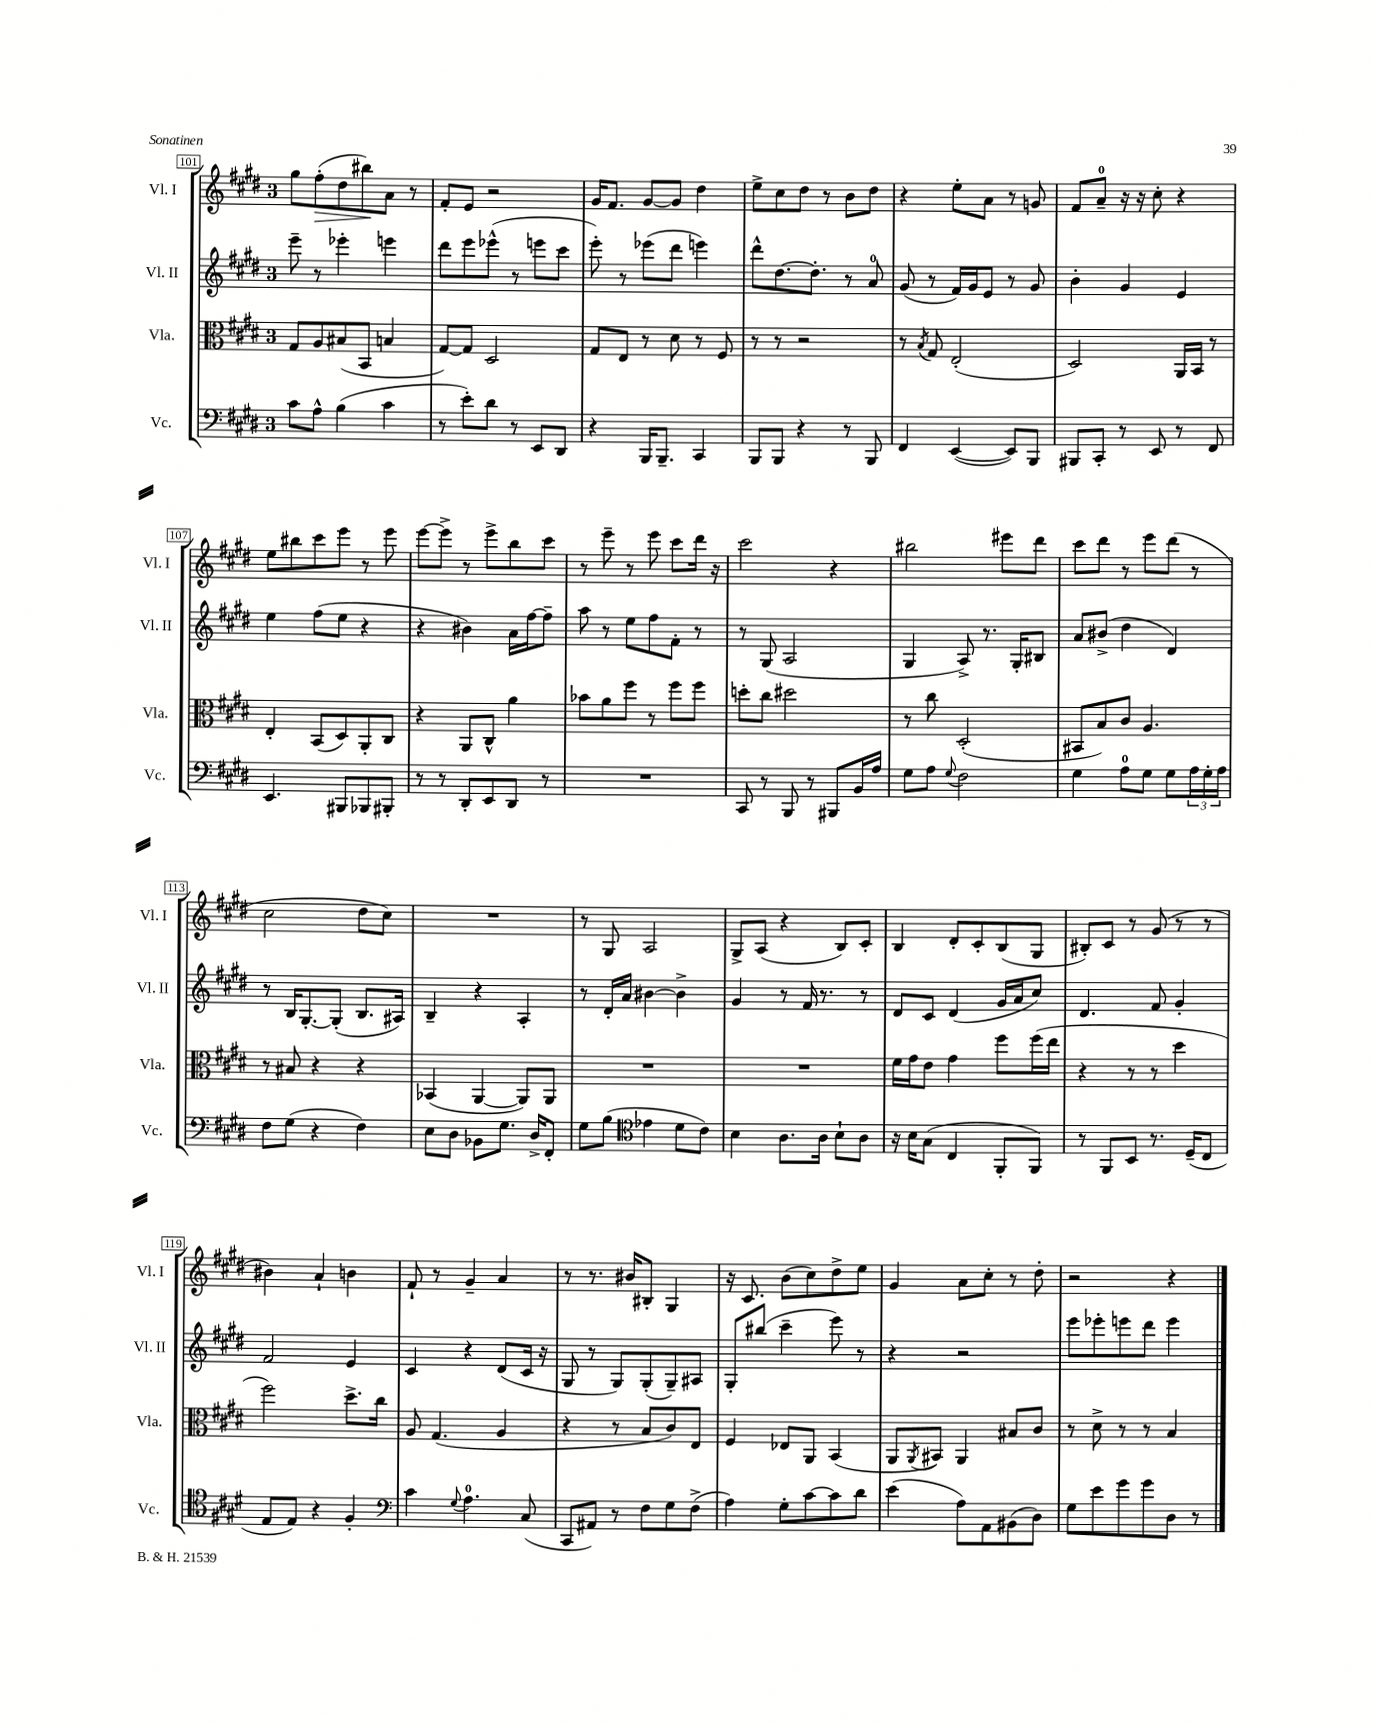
<<
\new StaffGroup <<
\new Staff = "s0" \with { instrumentName = "Vl. I" shortInstrumentName = "Vl. I" } {
    \clef treble \key e \major \once \override Staff.TimeSignature.style = #'single-digit \time 3/4
    gis''8 fis''8-.\>( dis''8 bis''8\!) a'8 r8 |
    fis'8-. e'8 r2 |
    gis'16 fis'8. gis'8~ gis'8 dis''4 |
    e''8-> cis''8 dis''8 r8 b'8 dis''8 |
    r4 e''8-. a'8 r8 g'8 |
    fis'8 a'8-0-- r16 r16 cis''8-. r4 |
    e''8 bis''8 cis'''8 e'''8 r8 e'''8 |
    e'''8~ e'''8-> r8 e'''8-> b''8 cis'''8 |
    r8 e'''8-- r8 e'''8 cis'''8 dis'''16 r16 |
    cis'''2 r4 |
    bis''2 eis'''8 dis'''8 |
    cis'''8 dis'''8 r8 e'''8 dis'''8( r8 |
    cis''2 dis''8 cis''8) |
    R2. |
    r8 gis8 a2 |
    gis8-> a8( r4 b8) cis'8-. |
    b4 dis'8-. cis'8-. b8( gis8 |
    bis8-.) cis'8 r8 gis'8( r8 r8 |
    bis'4) a'4-! b'4 |
    fis'8-! r8 gis'4-- a'4 |
    r8 r8. bis'16 bis8-. gis4 |
    r16 cis'8. b'8( cis''8) dis''8-> e''8 |
    gis'4 a'8 cis''8-. r8 dis''8-. |
    r2 r4 \bar "|." |
}
\new Staff = "s1" \with { instrumentName = "Vl. II" shortInstrumentName = "Vl. II" } {
    \clef treble \key e \major \once \override Staff.TimeSignature.style = #'single-digit \time 3/4
    e'''8-- r8 ees'''4-. e'''4 |
    dis'''8 e'''8 ees'''8-^( r8 e'''8 cis'''8 |
    e'''8-.) r8 ees'''8( dis'''8 e'''4) |
    dis'''8-^ dis''8.~ dis''8.-. r8 a'8-0 |
    gis'8( r8 fis'16) gis'16 e'8 r8 gis'8 |
    b'4-. gis'4 e'4 |
    e''4 fis''8( e''8 r4 |
    r4 bis'4) a'16 fis''16~ fis''8-- |
    a''8 r8 e''8 fis''8 fis'8-. r8 |
    r8 gis8( a2 |
    gis4 a8->) r8. gis16-. bis8 |
    a'8 bis'8->( dis''4 dis'4) |
    r8 b16 gis8.~-. gis8-.( b8. ais16) |
    b4-- r4 a4-. |
    r8 dis'16-. a'16 bis'4~ bis'4-> |
    gis'4 r8 fis'16 r8. r8 |
    dis'8 cis'8 dis'4( gis'16 a'16 cis''8) |
    dis'4. fis'8 gis'4-. |
    fis'2 e'4 |
    cis'4 r4 dis'8( cis'16 r16 |
    gis8 r8 gis8) gis8-.( gis8--) ais8 |
    gis8-. bis''8( cis'''4-- e'''8) r8 |
    r4 r2 |
    e'''8 ees'''8-. e'''8 dis'''8 e'''4 \bar "|." |
}
\new Staff = "s2" \with { instrumentName = "Vla." shortInstrumentName = "Vla." } {
    \clef alto \key e \major \once \override Staff.TimeSignature.style = #'single-digit \time 3/4
    gis8 a8 bis8( b,8 b4 |
    gis8~) gis8 dis2 |
    gis8 e8 r8 dis'8 r8 fis8 |
    r8 r8 r2 |
    r8 \acciaccatura { b8 } gis8 e2-.( |
    dis2) a,16 b,16 r8 |
    e4-. b,8( dis8) a,8-. cis8 |
    r4 a,8 cis8-^ a'4 |
    bes'8 a'8 fis''8 r8 fis''8 fis''8 |
    d''8-. cis''8 dis''2 |
    r8 cis''8 dis2-.( |
    bis,8 b8) cis'8 a4. |
    r8 bis8 r4 r4 |
    bes,4( a,4~ a,8) a,8 |
    R2. |
    R2. |
    fis'16 gis'16 e'8 gis'4 fis''8 fis''16( e''16 |
    r4 r8 r8 dis''4 |
    fis''2) dis''8.-> cis''16 |
    a8 gis4.( a4 |
    r4 r8 b8 cis'8) e8 |
    fis4 ees8 a,8 b,4( |
    a,8 \acciaccatura { a,8 } bis,8) a,4 bis8 cis'8 |
    r8 dis'8-> r8 r8 b4 \bar "|." |
}
\new Staff = "s3" \with { instrumentName = "Vc." shortInstrumentName = "Vc." } {
    \clef bass \key e \major \once \override Staff.TimeSignature.style = #'single-digit \time 3/4
    cis'8 a8-^ b4( cis'4 |
    r8 e'8-.) dis'8 r8 e,8 dis,8 |
    r4 b,,16 b,,8.-- cis,4 |
    b,,8 b,,8 r4 r8 b,,8 |
    fis,4 e,4~( e,8) b,,8 |
    bis,,8 cis,8-. r8 e,8 r8 fis,8 |
    e,4. bis,,8 bes,,8 bis,,8-. |
    r8 r8 dis,8-. e,8 dis,8 r8 |
    R2. |
    cis,8 r8 b,,8 r8 bis,,8 b,16 a16 |
    gis8 a8 \appoggiatura { gis8 } fis2 |
    gis4 a8-0 gis8 gis8 \tuplet 3/2 { a16 gis16-. a16 } |
    fis8 gis8( r4 fis4) |
    e8 dis8 bes,8 gis8. dis16-> fis,8-. |
    gis8 b8( \clef tenor ees'4 dis'8 cis'8) |
    b4 a8. a16 b8-! a8 |
    r16 b16 gis8( cis4 fis,8-. fis,8) |
    r8 fis,8 b,8 r8. dis16--( cis8 |
    e8 e8) r4 fis4-. |
    \clef bass cis'4 \appoggiatura { gis8 } a4.-0 cis8( |
    cis,8 ais,8) r8 fis8 gis8 fis8->( |
    a4) gis8-. cis'8~ cis'8 dis'8 |
    e'4( a8) a,8 bis,8( dis8) |
    gis8 e'8 gis'8 gis'8 dis8 r8 \bar "|." |
}
>>
>>
\layout { \context { \Score currentBarNumber = #101 \override BarNumber.stencil = #(make-stencil-boxer 0.1 0.3 ly:text-interface::print) } }
